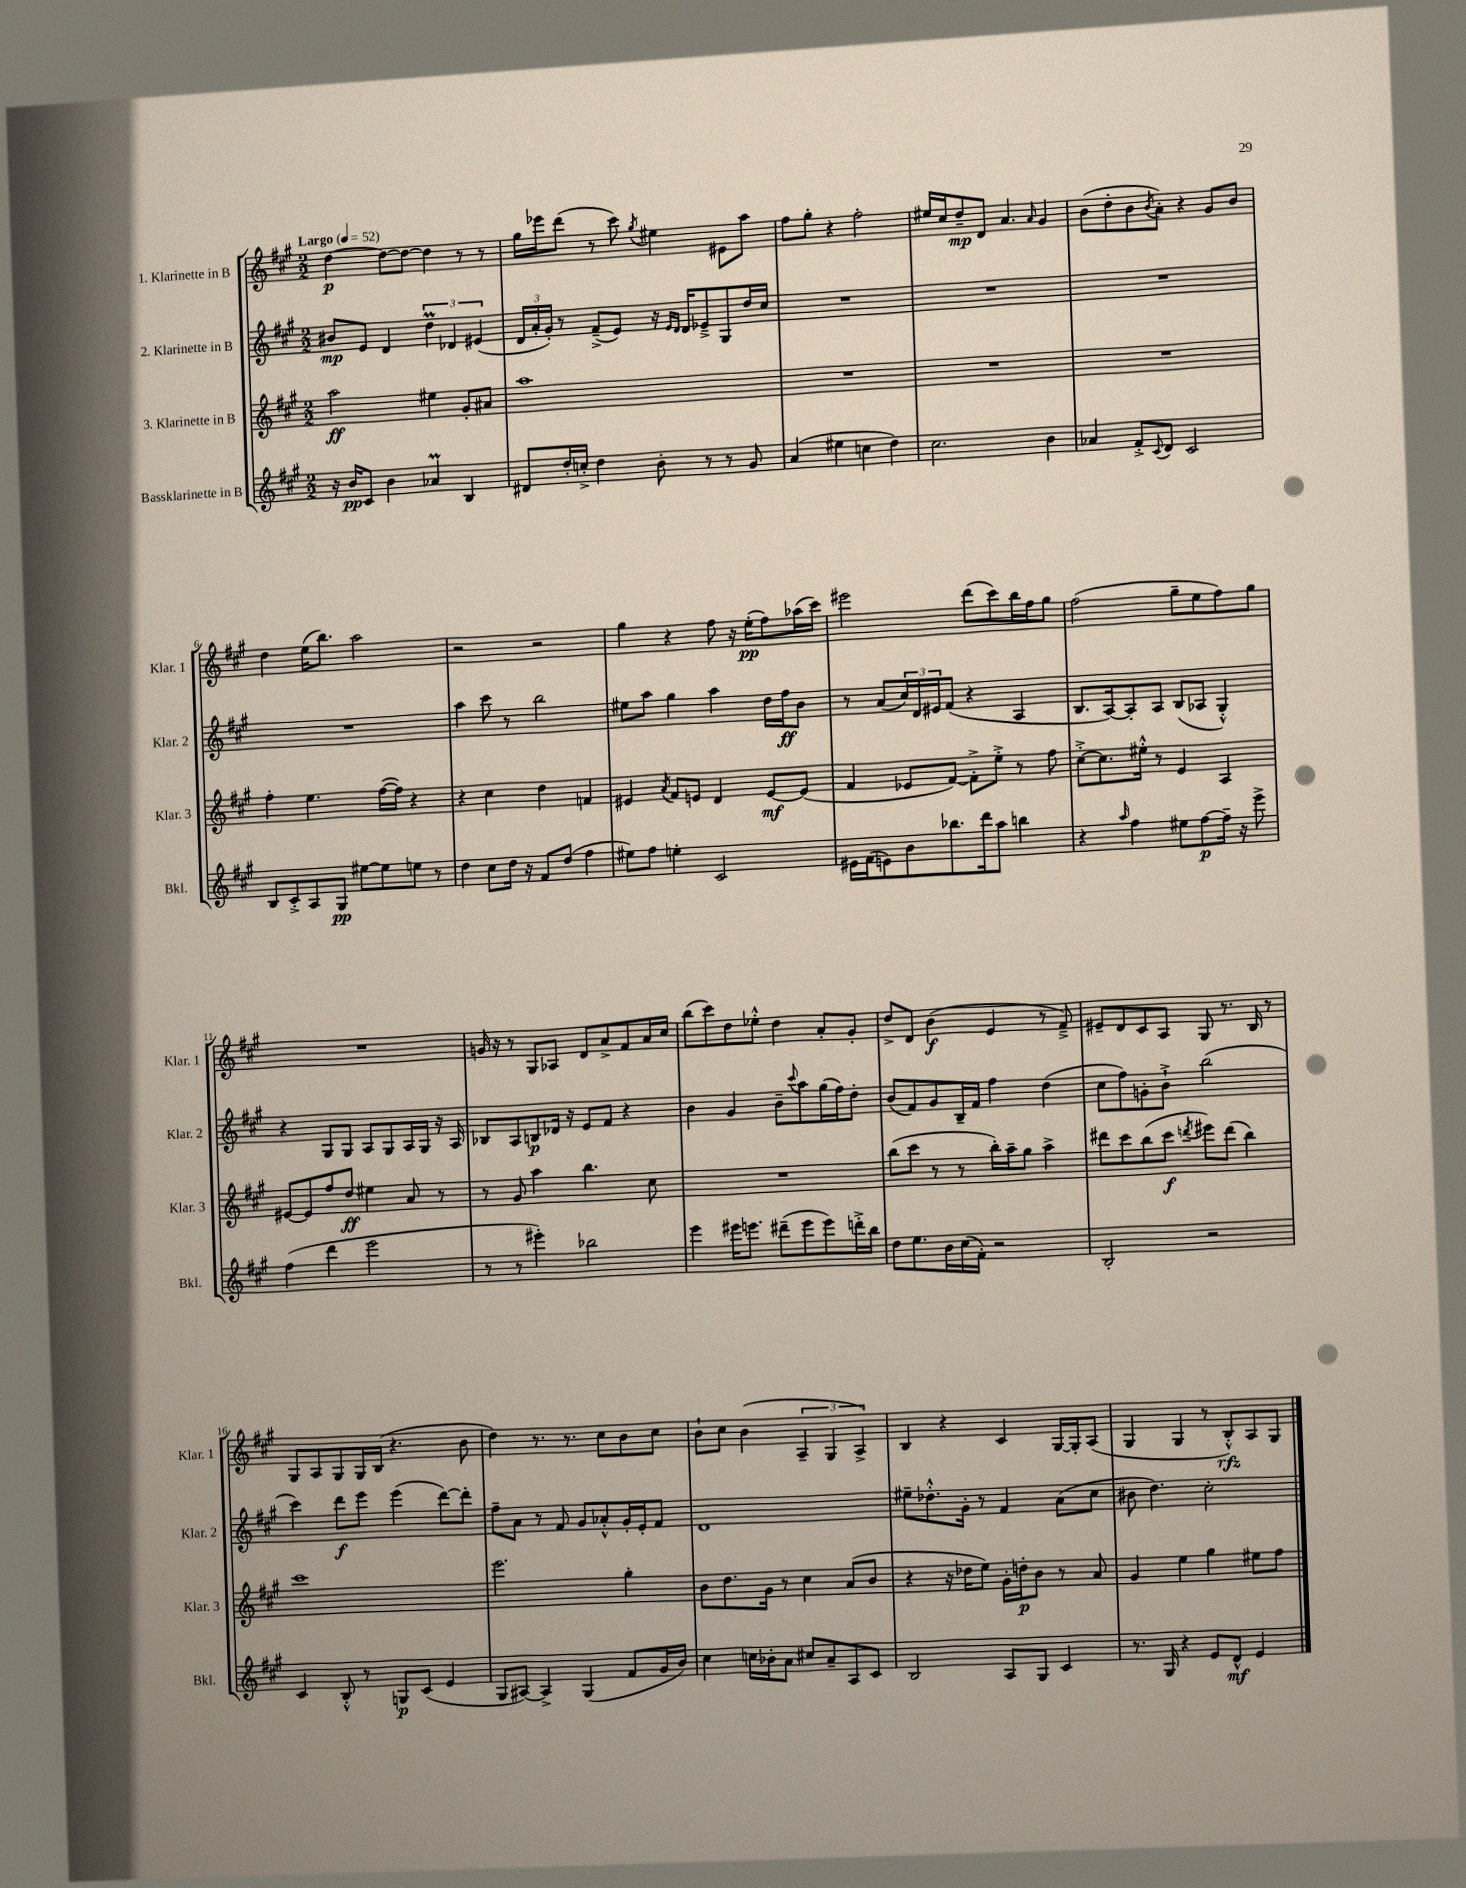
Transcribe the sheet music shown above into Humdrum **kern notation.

**kern	**kern	**kern	**kern
*staff4	*staff3	*staff2	*staff1
*clefG2	*clefG2	*clefG2	*clefG2
*k[f#c#g#]	*k[f#c#g#]	*k[f#c#g#]	*k[f#c#g#]
*M2/2	*M2/2	*M2/2	*M2/2
*MM52	*MM52	*MM52	*MM52
16r	2aa	8b#	[4dd
16b	.	.	.
8c#	.	8e	.
4b	.	4d	8dd_
.	.	.	8dd_
4a-	4ee#	6dd	4dd]
.	.	6d-	.
4B	8g#'	.	8r
.	.	(6e#	.
.	8a#	.	8r
=	=	=	=
8d#	1aa	24d	16gg#
.	.	24a'	.
.	.	.	16eee-
.	.	24g#')	.
16dd'	.	8r	(8ddd
16cc'^	.	.	.
4dd	.	(8f#~^	8r
.	.	8e)	8ccc#)
.	.	.	8qgg#
8b'	.	16r	4ee#
.	.	16qqe	.
.	.	16qqd	.
.	.	16d	.
8r	.	8e-~^	.
8r	.	8G#	8e#
8g#	.	16dd	8aa
.	.	16cc#	.
=	=	=	=
(4a	1r	1r	8ff#
.	.	.	8gg#'
4ee#	.	.	4r
4cc	.	.	2ff#'
4dd)	.	.	.
=	=	=	=
2.cc#	1r	1r	16ee#
.	.	.	16cc#
.	.	.	8dd~
.	.	.	8d
.	.	.	4.a
.	.	.	16qqa
4b	.	.	4g#
=	=	=	=
4a-	1r	1r	(8b
.	.	.	8dd'
8f#'^	.	.	8b
8qqc#	.	.	8qb
8d	.	.	8a')
2c#	.	.	4r
.	.	.	8g#
.	.	.	8b
=	=	=	=
8B	4ff#'	1r	4dd
8c#'^	.	.	.
8A	4.ee	.	(16ee
.	.	.	8.bb)
8G#	.	.	.
[8ee#	.	.	2aa
8ee#]	([16ff#	.	.
.	16ff#])	.	.
8ee	4r	.	.
8r	.	.	.
=	=	=	=
4dd	4r	4aa	2r
8cc#	4cc#	8ccc#	.
16dd	.	8r	.
16r	.	.	.
8f#	4dd	2bb	2r
(8dd	.	.	.
4ff#	4f	.	.
=	=	=	=
8ee#)	4e#	8ee#	4gg#
8ff#	.	8aa	.
.	8qa	.	.
4ee'	8f#	4gg#	4r
.	8e	.	.
2c#	4d	4aa	8ff#
.	.	.	16r
.	.	.	(16ee'
.	[8e	16dd	8ff#)
.	.	16ff#	.
.	(8e]	8b	(16aa-
.	.	.	16ccc#)
=	=	=	=
16e#	4f#	8r	2eee#
(16f#	.	.	.
8e)	.	(8a	.
8b	8e-	24cc#)	.
.	.	24d	.
.	.	24e#	.
8.bb-	[8f#)	(8f#	.
.	8f#'^]	4r	(8ddd
16ddd	.	.	.
8aa	8ee'^	.	8ccc#)
4bb	8r	4A	16bb
.	.	.	16ff#
.	8ff#	.	8gg#
=	=	=	=
4r	[8cc#'^	8.B	(2ff#
.	8.cc#]	.	.
.	.	[16A)	.
16qqaa	.	.	.
4ff#	.	8A']	.
.	16ee#'^^	.	.
.	8r	8A	.
8ee#	4e	(8B	8gg#~
[8ff#	.	8A-	8ee
16ff#~]	4A	4G#'^^)	8ff#)
16r	.	.	.
8eee^	.	.	8gg#
=	=	=	=
(4ff#	[8e#	4r	1r
.	8e#]	.	.
4ddd	8ff#	8G#	.
.	8dd	8G#	.
2eee	4ee#	8A	.
.	.	8G#	.
.	8a	16A	.
.	.	16G#	.
.	8r	16r	.
.	.	16A	.
=	=	=	=
8r	8r	8B-	16g
.	.	.	16r
8r	8g#	8A	8r
4eee#')	4aa	8B	8G#
.	.	16d-	8A-
.	.	16r	.
2bb-	4.bb	8e	8d
.	.	8f#	8a^
.	.	4r	8f#
.	8cc#	.	16a
.	.	.	16cc#
=	=	=	=
4eee	1r	4b	(8bb
.	.	.	8ccc#)
16eee#	.	4g#	8dd
8.eee	.	.	.
.	.	.	8ee-'^^
(8ddd#~	.	8b~	4dd
.	.	8qqccc#	.
8eee	.	8aa	.
8eee)	.	(16gg#	8a'
.	.	16ff#)	.
16ddd'^	.	8dd'	8g#'
16bb	.	.	.
=	=	=	=
8dd	(8bb	(8b	8dd^
8.ee	8ccc#	8f#)	8d
.	8r	8g#	(4b
16b	.	.	.
(16cc#	8r	16B~	.
16f#')	.	16f#	.
2r	16bb')	4ff#	4e
.	16aa~	.	.
.	8gg#	.	.
.	4aa^	(4dd	8r
.	.	.	8f#~^)
=	=	=	=
2B'	8ddd#	8cc#	8e#~
.	8ccc#	8ff#)	8d
.	(8bb	8g'	8c#
.	8ccc#	8b`^	8A
.	8qddd	.	.
2r	8eee#)	(2bb	8G#
.	(8ddd	.	8.r
.	4bb)	.	.
.	.	.	16B
.	.	.	8r
=	=	=	=
4c#	1ccc#	4ccc#)	8G#
.	.	.	8A
8B'^^	.	8ddd	8G#
8r	.	8eee	16G#
.	.	.	(16B
8G	.	(4eee	4.r
(8c#	.	.	.
4e	.	[8ddd)	.
.	.	8ddd']	8b
=	=	=	=
8G#	2.eee	8ff#~	4dd)
[8A#)	.	8a	.
4A#^]	.	8r	8.r
.	.	8f#	.
.	.	.	8.r
(4G#	.	8g#	.
.	.	8a-'^^	8cc#
8f#	4gg#'	16g#'	8b
.	.	16e'	.
16g#	.	8f#	8cc#
16b)	.	.	.
=	=	=	=
4cc#	8b	1d	8b`
.	8.dd	.	8cc#
16cc	.	.	(4b
16b-'	16g#	.	.
8a	8r	.	.
8cc#	4cc#	.	6A~
8a~	.	.	.
.	.	.	6G#
8A	(8a	.	.
.	.	.	6A^)
8c#	8b	.	.
=	=	=	=
2B	4r	8ee#~	4B
.	.	8.dd-'^^	.
.	16r	.	4r
.	16dd-	16g#'	.
.	8ee)	8r	.
8A	16g#'	4f#	4c#
.	16dd'	.	.
8G#	8b	.	.
4c#	8r	(8a	[16G#
.	.	.	16G#']
.	8a	8cc#	(8A
=	=	=	=
8.r	4g#	8b#	4G#
.	.	4.dd)	.
16G#	.	.	.
4r	4ee	.	4G#
8e	4gg#	2cc#'	8r
8d^^	.	.	8B'^^)
4e	8ee#	.	8A
.	8ff#	.	8G#
==	==	==	==
*-	*-	*-	*-
